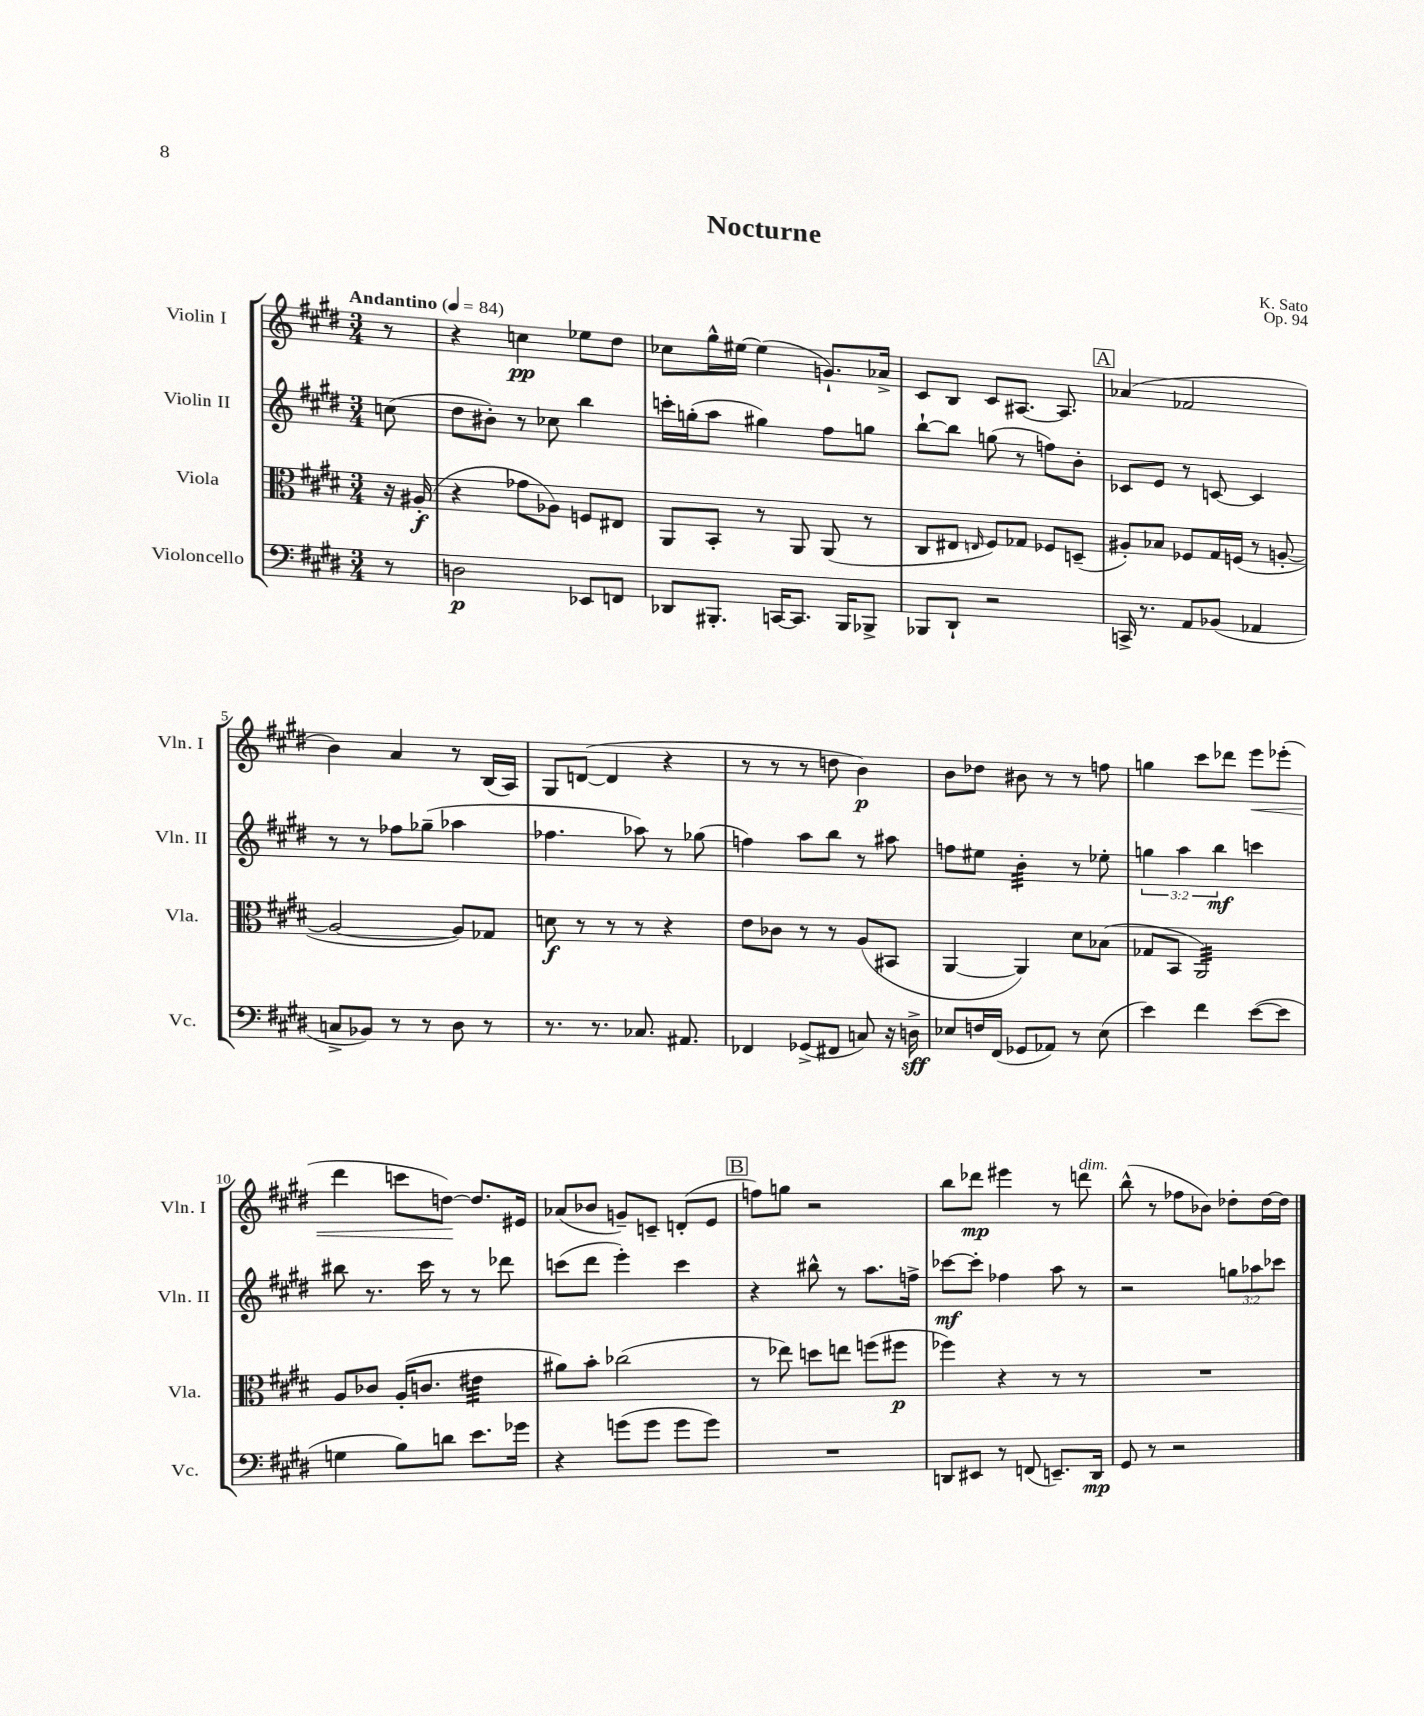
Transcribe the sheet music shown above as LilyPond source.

\header { title = "Nocturne" composer = "K. Sato" opus = "Op. 94" }
<<
\new StaffGroup <<
\new Staff = "s0" \with { instrumentName = "Violin I" shortInstrumentName = "Vln. I" } {
    \clef treble \key e \major \numericTimeSignature \time 3/4 \partial 8 \tempo "Andantino" 4 = 84
    \autoBeamOff r8 |
    r4 c''4\pp ees''8[ dis''8] |
    ces''8[ gis''16-^ eis''16]~ eis''4( g'8.[-!) aes'16]-> |
    cis'8[ b8] cis'8[ ais8.]~ ais8. |
    \mark \markup { \box "A" } aes'4( fes'2 |
    b'4) a'4 r8 b16[( a16]) |
    gis8[ d'8]~( d'4 r4 |
    r8 r8 r8 d''8 b'4\p) |
    b'8[ des''8] bis'8 r8 r8 f''8 |
    g''4 cis'''8[ des'''8] e'''8[\< ees'''8]-.( |
    dis'''4 c'''8[ d''8]~\!) d''8.[ eis'16] |
    aes'8[( bes'8] g'8[--) c'8]-- d'8[-.( e'8] |
    \mark \markup { \box "B" } f''8[) g''8] r2 |
    b''8[ des'''8]\mp eis'''4 r8 d'''8^\markup { \italic "dim." } |
    b''8-^( r8 fes''8[ bes'8]) des''8[-. des''16~ des''16] \bar "|." |
}
\new Staff = "s1" \with { instrumentName = "Violin II" shortInstrumentName = "Vln. II" } {
    \clef treble \key e \major \numericTimeSignature \time 3/4 \override Staff.TupletNumber.text = #tuplet-number::calc-fraction-text \partial 8
    \autoBeamOff c''8( |
    dis''8[ bis'8]-.) r8 ces''8 b''4 |
    c'''16[-. g''16-.( a''8] gis''4) fis''8[ g''8] |
    b''8[~-! b''8] g''8( r8 f''8[) b'8]-. |
    \mark \markup { \box "A" } ces'8[ e'8] r8 c'8~ c'4 |
    r8 r8 fes''8[ ges''8]--( aes''4 |
    fes''4. aes''8) r8 ges''8( |
    f''4) a''8[ b''8] r8 ais''8 |
    f''8[ eis''8] b'4:32-. r8 ees''8-. |
    \tuplet 3/2 { g''4 a''4 b''4\mf } c'''4 |
    bis''8 r8. cis'''16 r8 r8 des'''8 |
    c'''8[( dis'''8] e'''4-.) c'''4 |
    \mark \markup { \box "B" } r4 bis''8-^ r8 a''8.[ f''16]-> |
    ces'''8[~\mf ces'''8]-. fes''4 a''8 r8 |
    r2 \tuplet 3/2 { g''8[ aes''8 ces'''8] } \bar "|." |
}
\new Staff = "s2" \with { instrumentName = "Viola" shortInstrumentName = "Vla." } {
    \clef alto \key e \major \numericTimeSignature \time 3/4 \partial 8
    \autoBeamOff r16 ais16-.\f( |
    r4 ges'8[ aes8]) f8[ eis8] |
    a,8[ b,8]-. r8 a,8 a,8( r8 |
    cis8[ eis8] \grace { e16 } fis8[) ges8] fes8[ d8]--( |
    \mark \markup { \box "A" } ais8[-.) bes8] fes8[ gis16 f16]( r8 a8~-. |
    a2~ a8[) ges8] |
    d'8\f r8 r8 r8 r4 |
    e'8[ ces'8] r8 r8 a8[( bis,8] |
    a,4~ a,4) dis'8[ bes8]( |
    ges8[ b,8] a,2:32) |
    a8[ ces'8] a16[-.( c'8.] eis'4:32 |
    ais'8[) b'8]-. ces''2( |
    \mark \markup { \box "B" } r8 ees''8) d''8[ e''8] f''8[( fis''8]\p |
    fes''4) r4 r8 r8 |
    R2. \bar "|." |
}
\new Staff = "s3" \with { instrumentName = "Violoncello" shortInstrumentName = "Vc." } {
    \clef bass \key e \major \numericTimeSignature \time 3/4 \partial 8
    \autoBeamOff r8 |
    d2\p ees,8[ f,8] |
    des,8[ bis,,8.]-. c,16[~ c,8.] bis,,16[ bes,,8]-> |
    bes,,8[ dis,8]-! r2 |
    \mark \markup { \box "A" } c,16-> r8. a,8[ bes,8]( aes,4 |
    c8[-> bes,8]) r8 r8 dis8 r8 |
    r8. r8. ces8. ais,8. |
    fes,4 ges,8[->( fis,8] c8) r16 d16->\sff |
    ees8[ f16 fis,16]( ges,8[ aes,8]) r8 ees8( |
    e'4) fis'4 e'8[~( e'8] |
    g4 b8[) d'8] e'8.[ ges'16] |
    r4 g'8[( g'8] g'8[ g'8]) |
    \mark \markup { \box "B" } R2. |
    d,8[ eis,8] r8 f,8( e,8.[--) d,16]\mp |
    gis,8 r8 r2 \bar "|." |
}
>>
>>
